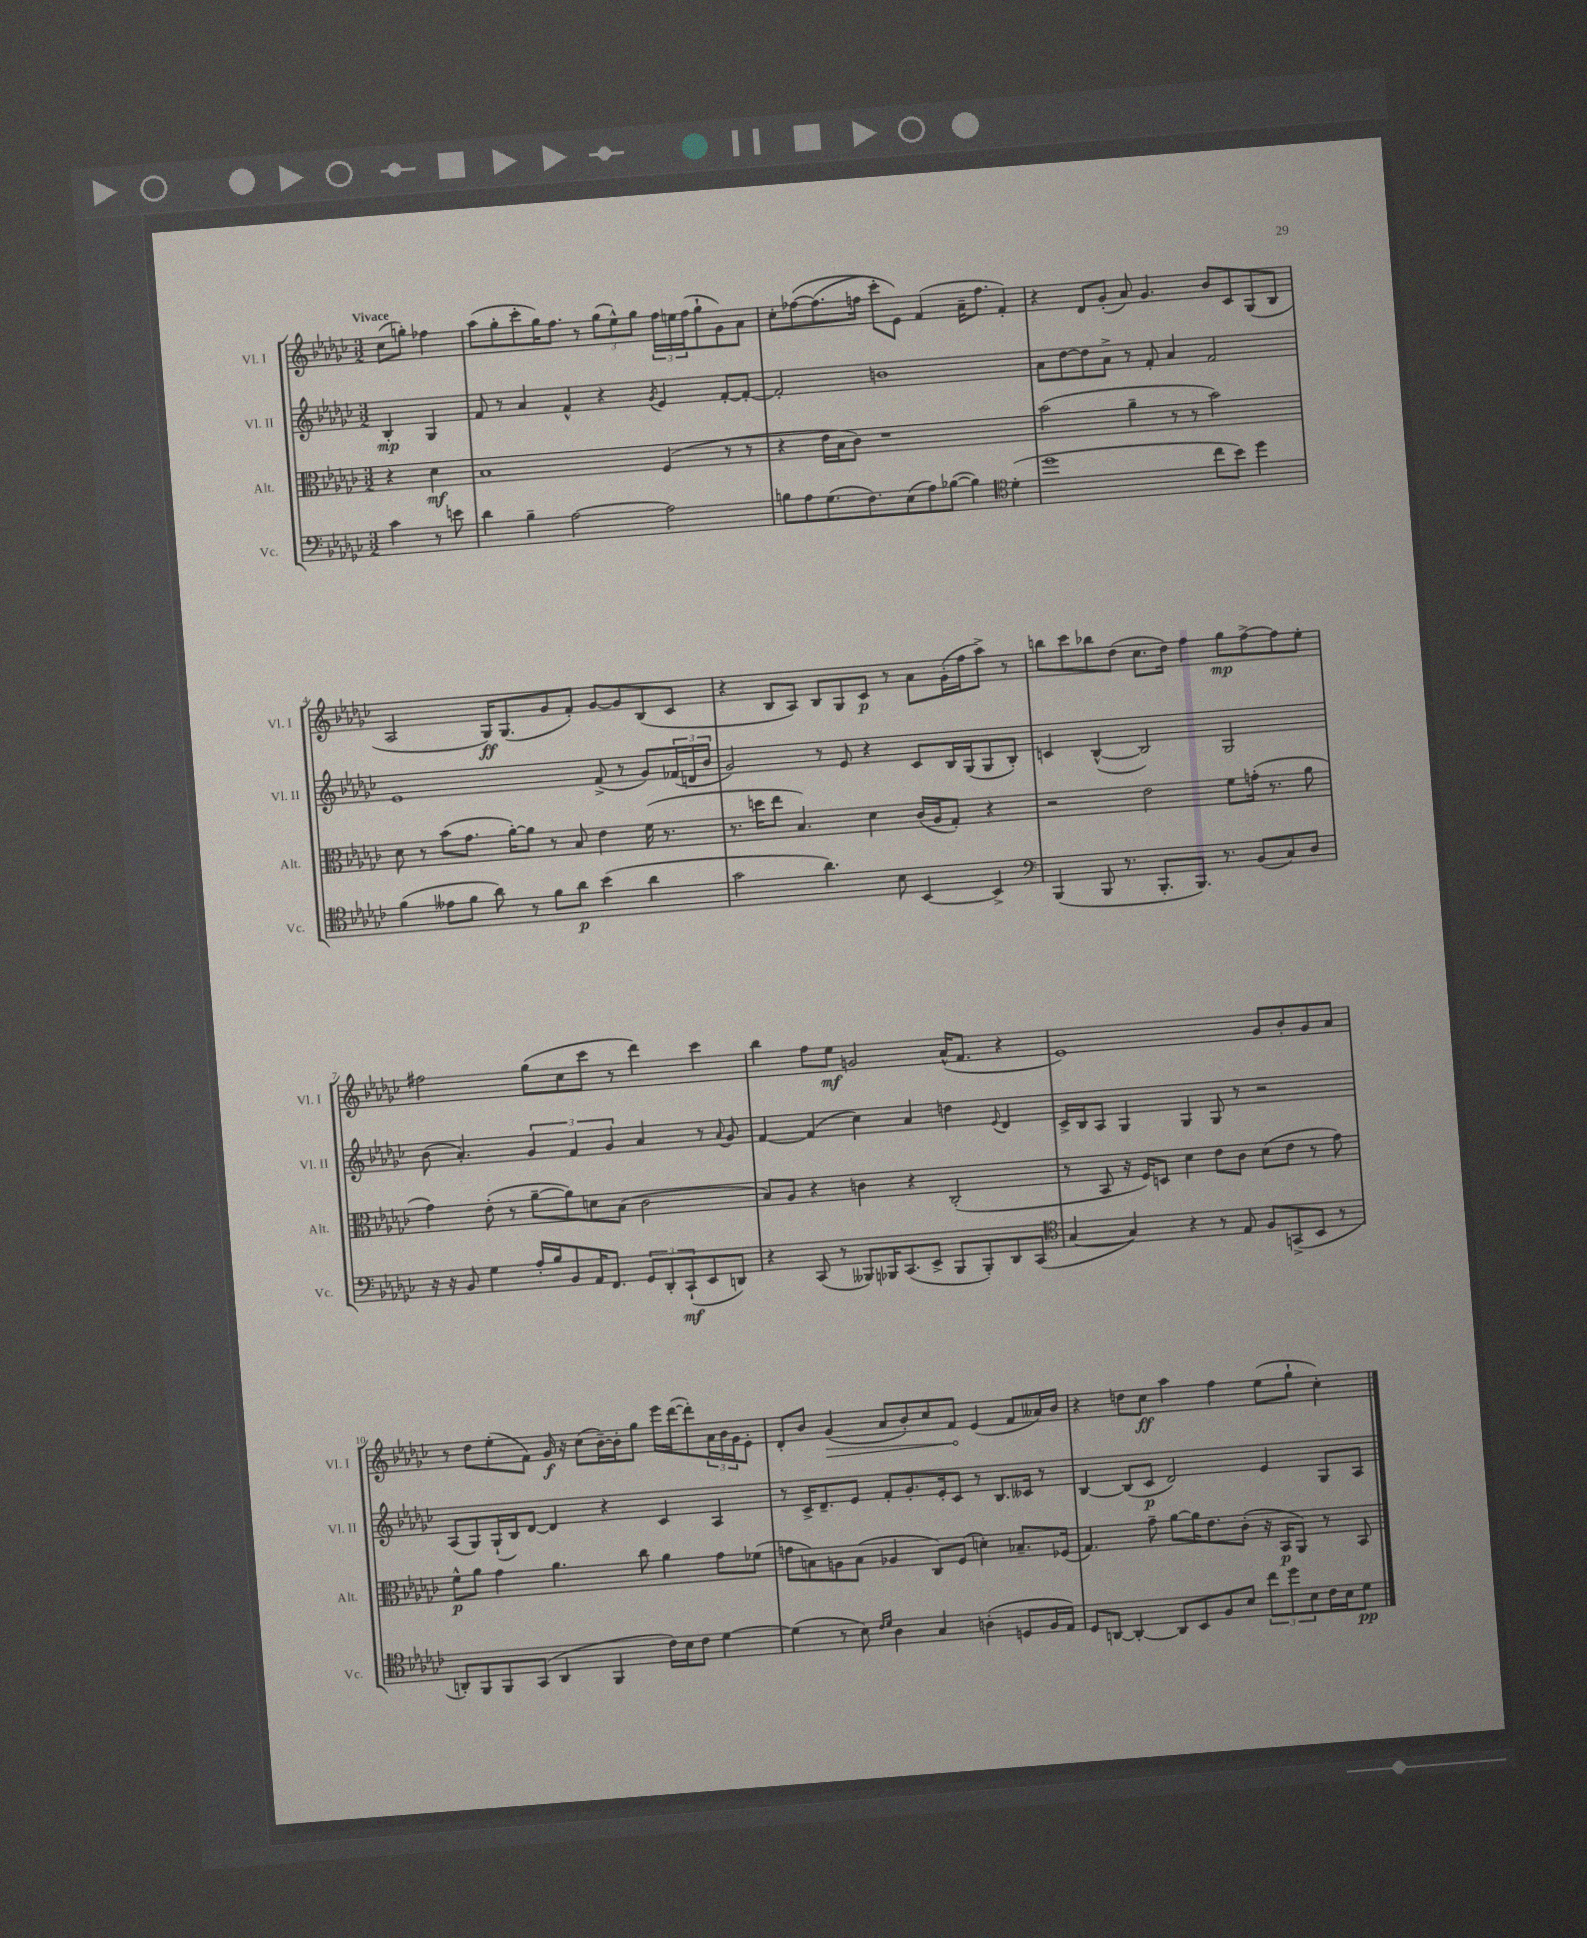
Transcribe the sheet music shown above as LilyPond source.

<<
\new StaffGroup <<
\new Staff = "s0" \with { instrumentName = "Vl. I" shortInstrumentName = "Vl. I" } {
    \clef treble \key ges \major \numericTimeSignature \time 3/2 \partial 2 \tempo "Vivace"
    ces''8( g''8-.) fes''4 |
    aes''8( ges''8-. ces'''8-. ges''16) f''8. r8 \tuplet 3/2 { ges''8( ees''8-^) ges''8 } \tuplet 3/2 { f''16 e''16 f''16( } ges''8-! ges'8) aes'8 |
    ces''8-. fes''8~\( fes''8.( f''16 ces'''8-.) ees'8\) f'4( aes'16-- f''8. f'4-.) |
    r4 des'8 ges'8-.( aes'8) ges'4. bes'8 ces'8 ges8( bes8 |
    aes2 ges16\ff) ges8.( ges'8 f'8-.) ges'8~ ges'8 bes8( ces'8 |
    r4 bes8 aes8) bes8 ges8 ces'8\p r8 aes'8 ges'16-.( f''16 aes''8->) r8 |
    b''8 ces'''8 bes''8 des''8( ces''8. des''16) f''4 ges''8\mp f''8~-> f''8 ees''8-. |
    fis''2 ges''8( ces''8 ces'''8 r8 des'''4) ces'''4 |
    bes''4 f''8 ees''8\mf g'2 aes'16-^( f'8. r4 |
    ees'1) ges'8 bes'8-. ges'8 aes'8 |
    r8 des''8 ees''8-.( f'8) ges'16\f r16 ces''8( bes'16~--) bes'16-. ges''8 ees'''16 des'''16~( des'''8-.) \tuplet 3/2 { aes'16 bes'16 ges'16 } ees'8-. |
    des'8-. bes'8 \once \override Hairpin.circled-tip = ##t ges'4\>( aes'8 bes'8-.) ces''8 f'8\! ees'4( f'8 aeses'16) bes'16 |
    r4 d''8 ces''8\ff aes''4 f''4 ees''8( ges''8-! ces''4-.) \bar "|." |
}
\new Staff = "s1" \with { instrumentName = "Vl. II" shortInstrumentName = "Vl. II" } {
    \clef treble \key ges \major \numericTimeSignature \time 3/2 \partial 2
    bes4-.\mp ges4 |
    f'8 r8 aes'4 f'4-^ r4 \acciaccatura { ges'8 } ees'4 f'8~-. f'8~-. |
    f'2-. b'1 |
    aes'8 des''8~ des''8 aes'8-> r8 f'8-. aes'4 f'2 |
    ees'1 f'8->( r8 ges'8) \tuplet 3/2 { fes'16( d'16 bes'16 } |
    ges'2) r8 ees'8 r4 ces'8 bes16 ges16( ges8 bes8-.) |
    c'4 bes4~-^( bes2) ges2 |
    bes'8( aes'4.-.) \tuplet 3/2 { ges'4 f'4 ges'4 } aes'4 r8 \appoggiatura { aes'8 } ges'8 |
    f'4~ f'4( ces''4) aes'4 d''4 \appoggiatura { ees'8 } des'4 |
    ces'16-> bes16 aes8 ges4 ges4 ges8 r8 r2 |
    aes8( ges8) ges16-!( bes16) des'8~ des'4 r4 ces'4 aes4 |
    r8 ces'16-> des'8.-- ees'8 f'8-. ges'8.-. ees'16-. ces'8 r8 bes8. ceses'16 r8 |
    bes4~ bes8( ces'8\p des'2) ees'4 ges8 aes8 \bar "|." |
}
\new Staff = "s2" \with { instrumentName = "Alt." shortInstrumentName = "Alt." } {
    \clef alto \key ges \major \numericTimeSignature \time 3/2 \partial 2
    r4 des'4\mf |
    bes1 f4( r8 r8 |
    r4 ees'16 bes16 ces'8) r1 |
    bes'2( aes'4-- r8 r8 bes'2) |
    des'8 r8 bes'8( ges'8. aes'16~-.) aes'8 r8 bes8 ees'4 f'16( r8. |
    r8. d''16 ees''8 bes4.) des'4 ces'16( aes16 ges8-.) r4 |
    r2 ees'2 f'8 g'16-.( r8. aes'8 |
    ges'4) ees'8-.( r8 aes'8~-- aes'8) d'8 bes8( ces'2 |
    bes8) aes8 r4 c'4 r4 ces2-.( |
    r8 bes,8 r16 f16) d8 des'4 ees'8 ces'8 des'8( ees'8 r8 ges'8) |
    f'8-^\p aes'8 ges'4 aes'4. ces''8 aes'4 ges'8 fes'8( |
    g'8 b8) a8 b8( aes4 ces8) f8( d'4-.) bes8.-- fes16( |
    ges4.) ges'8-- aes'8~ aes'16 ees'8. ces'8-.( r16 bes,16\p aes,8) r8 bes,8 \bar "|." |
}
\new Staff = "s3" \with { instrumentName = "Vc." shortInstrumentName = "Vc." } {
    \clef bass \key ges \major \numericTimeSignature \time 3/2 \partial 2
    ces'4 r8 e'8 |
    des'4 bes4-- aes2~ aes2 |
    b8 aes8 ges8.( f8.) ees8( aes8) bes8~( bes4) \clef tenor des'4-.( |
    des''1 ces''8 bes'8) des''4 |
    f'4( eeses'8 f'8 aes'8) r8 f'8 aes'8\p bes'4( aes'4 |
    ges'2 aes'4.) bes8 bes,4~ bes,4-> |
    \clef bass bes,,4( bes,,8 r8. bes,,8.-. bes,,8.) r8. bes,8( ces8) des8 |
    r16 r16 bes,8 ges4 aes16-. bes16 bes,8 aes,16 f,8. \tuplet 3/2 { ges,8 des,8-. ces,8-!\mf( } ees,8 d,8) |
    r4 ces,8( r8 beses,,8) bes,,16 ces,8.( ees,8-> bes,,8 bes,,8-.) des,8 ces,8( |
    \clef tenor ges4~ ges4) r4 r8 ees8 f8 g,8->( bes,8 r8 |
    a,8-.) f,8 f,8 ges,8( a,4 f,4 ces'16) bes16 ces'8 des'4~ |
    des'4( r8 bes8) \grace { ces'16 des'16 } aes4 ges4 a4-.( d8 f16 ees16) |
    des8 a,8~ a,4~-. a,8 bes,8 f8 bes8 \tuplet 3/2 { ces''8 des''8 bes8 } ces'16 bes16 des'8\pp \bar "|." |
}
>>
>>
